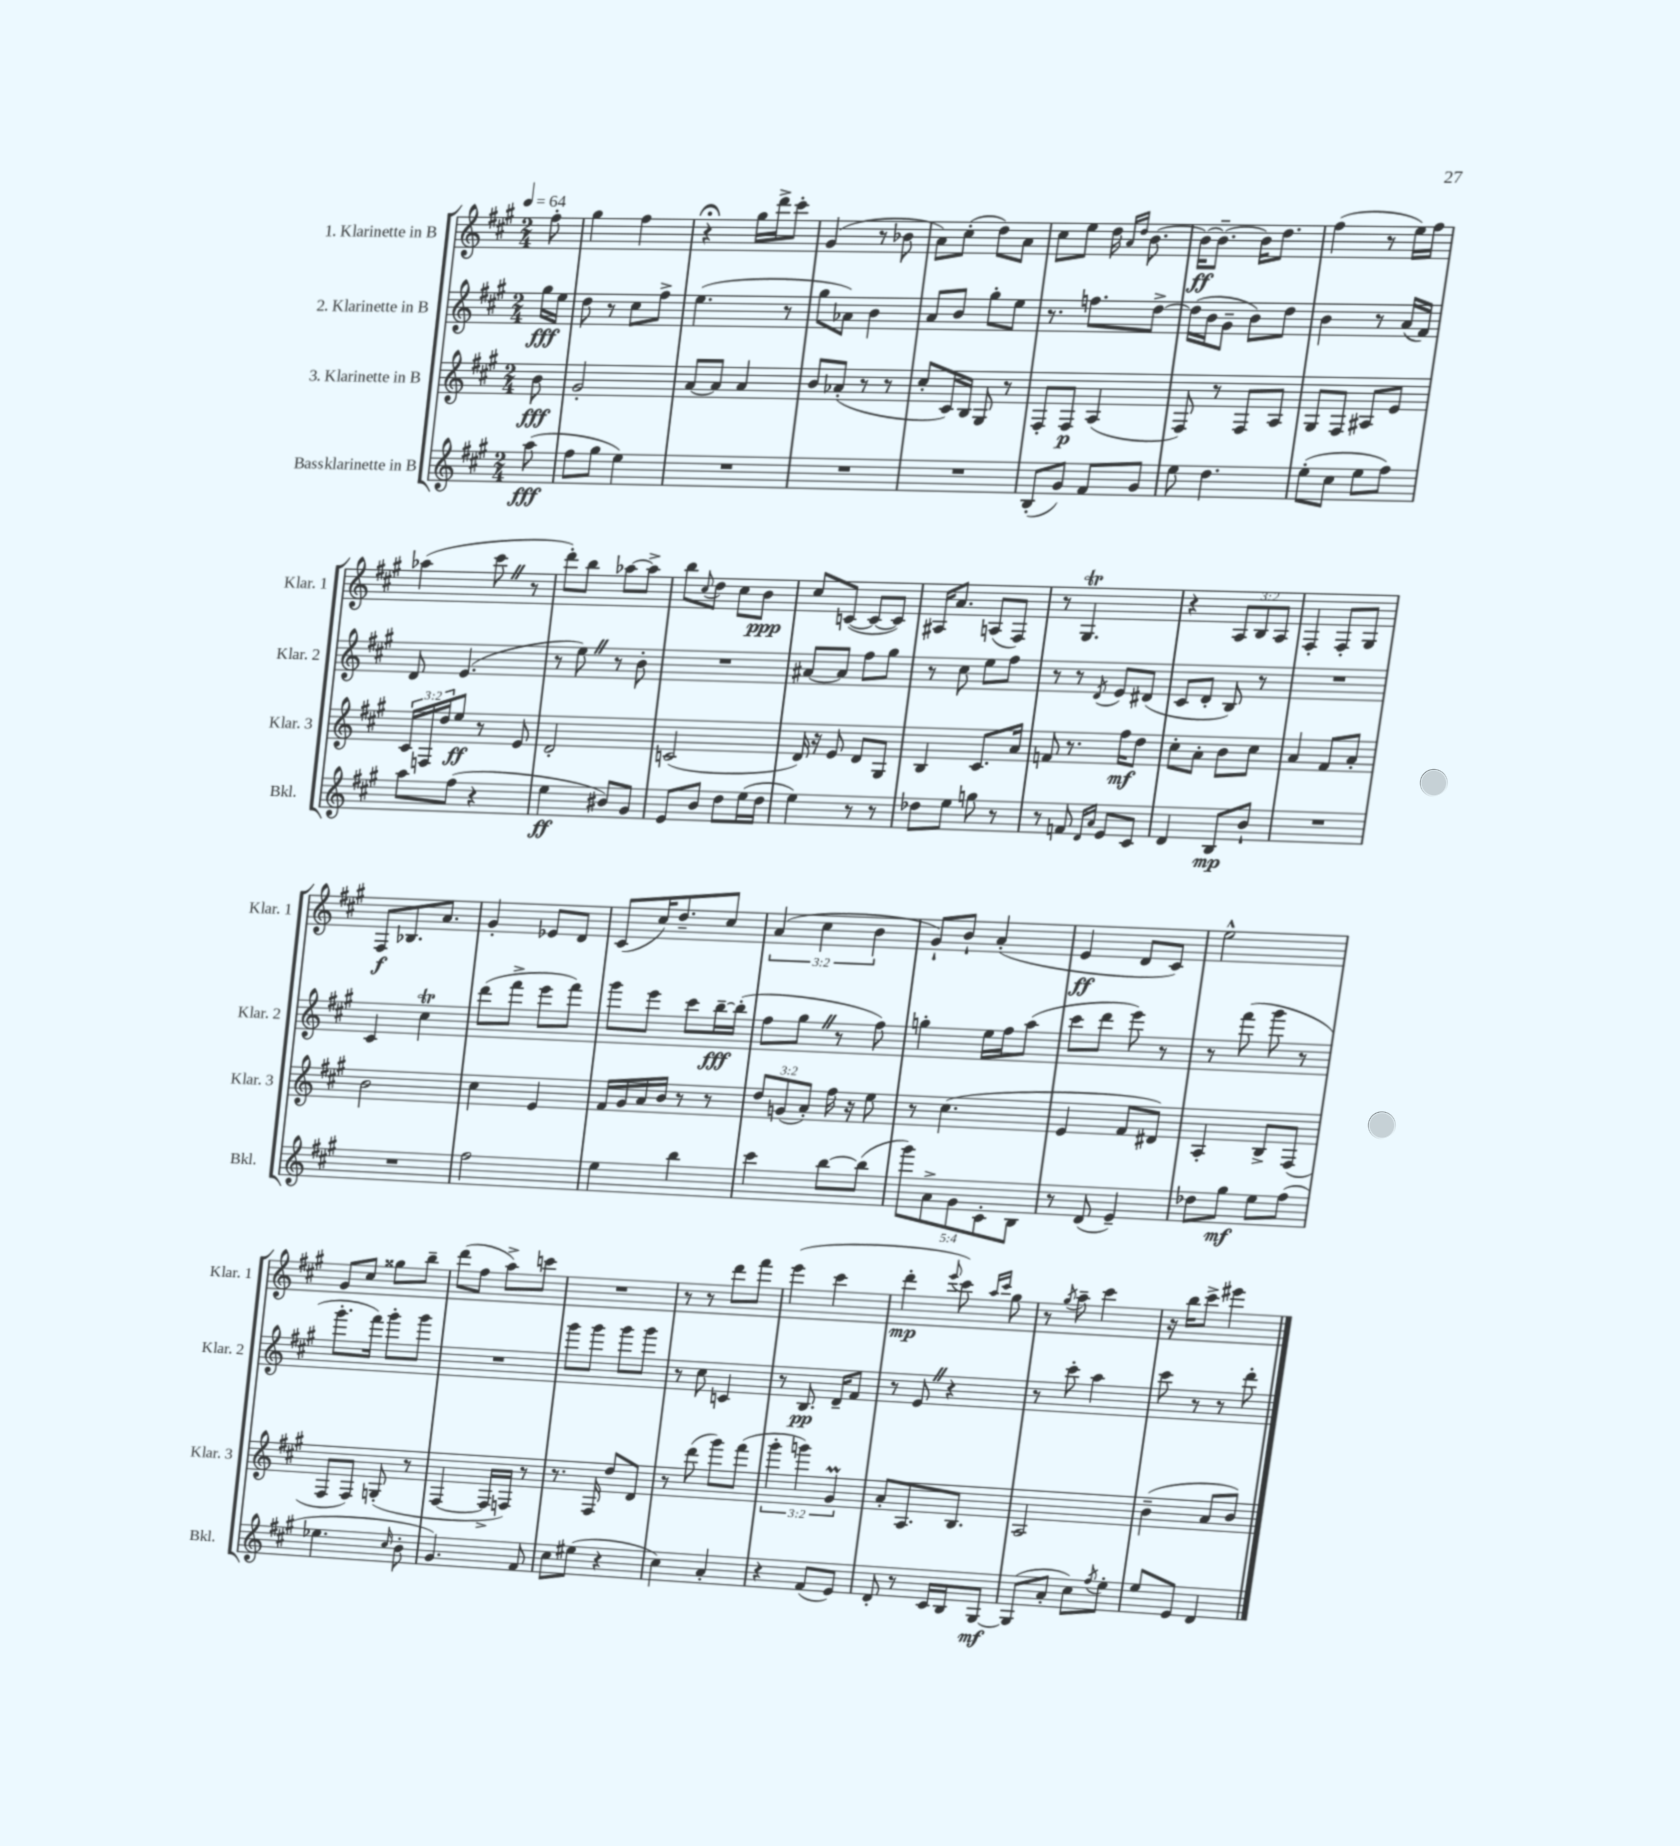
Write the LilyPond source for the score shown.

<<
\new StaffGroup <<
\new Staff = "s0" \with { instrumentName = "1. Klarinette in B" shortInstrumentName = "Klar. 1" } {
    \clef treble \key a \major \numericTimeSignature \time 2/4 \override Staff.TupletNumber.text = #tuplet-number::calc-fraction-text \partial 8 \tempo 4 = 64
    fis''8-. |
    gis''4 fis''4 |
    r4\fermata gis''16 d'''16-> cis'''8-. |
    gis'4( r8 bes'8 |
    a'8) cis''8-.( d''8) a'8 |
    cis''8 e''8 d''16 \grace { a'16 d''16 } b'8.~ |
    b'16~\ff b'8.~-- b'16 d''8. |
    fis''4( r8 e''16) fis''16 |
    aes''4( cis'''8 \once \override BreathingSign.text = \markup { \musicglyph "scripts.caesura.straight" } \breathe r8 |
    d'''8-.) b''8 aes''8~ aes''8-> |
    b''8 \appoggiatura { cis''8 } d''8 cis''8 b'8\ppp |
    cis''8 c'8~( c'8~ c'8) |
    ais16 a'8. a8( fis8) |
    r8 gis4.\trill |
    r4 \tuplet 3/2 { a8 b8 a8 } |
    fis4-. fis8-. gis8 |
    fis8\f bes8. a'8. |
    gis'4-. ees'8 d'8 |
    cis'8( cis''16) d''8.-- cis''8 |
    \tuplet 3/2 { a'4( cis''4 b'4 } |
    gis'8-!) b'8-! a'4-.( |
    e'4\ff d'8 cis'8) |
    e''2-^ |
    gis'8 cis''8 gisis''8 b''8-- |
    d'''8( fis''8 a''8->) c'''8 |
    R2 |
    r8 r8 d'''8 fis'''8 |
    e'''4( cis'''4 |
    d'''4-.\mp \appoggiatura { e'''8 } cis'''8) \grace { a''16 cis'''16 } gis''8 |
    r8 \acciaccatura { gis''8 } a''8-- cis'''4 |
    r16 b''16 cis'''8-> eis'''4 \bar "|." |
}
\new Staff = "s1" \with { instrumentName = "2. Klarinette in B" shortInstrumentName = "Klar. 2" } {
    \clef treble \key a \major \numericTimeSignature \time 2/4 \partial 8
    gis''16\fff e''16 |
    d''8 r8 cis''8 fis''8-> |
    e''4.( r8 |
    gis''8 aes'8) b'4 |
    a'8 b'8 gis''8-. e''8 |
    r8. f''8. d''8~-> |
    d''16( b'16 gis'8-- b'8) d''8 |
    b'4 r8 a'16( fis'16) |
    d'8 e'4.( |
    r8 e''8) \once \override BreathingSign.text = \markup { \musicglyph "scripts.caesura.straight" } \breathe r8 b'8-. |
    R2 |
    ais'8~ ais'8 fis''8 gis''8 |
    r8 cis''8 e''8 fis''8 |
    r8 r8 \acciaccatura { d'8 } e'8 dis'8( |
    cis'8 d'8-. b8) r8 |
    R2 |
    cis'4 cis''4\trill |
    d'''8( fis'''8-> e'''8 fis'''8) |
    gis'''8 e'''8 cis'''8 b''16~--\fff b''16-.( |
    fis''8 gis''8 \once \override BreathingSign.text = \markup { \musicglyph "scripts.caesura.straight" } \breathe r8 fis''8) |
    g''4-. e''16 fis''16 a''8( |
    cis'''8 d'''8 e'''8) r8 |
    r8 fis'''8( gis'''8 r8 |
    gis'''8.-. fis'''16) gis'''8-. gis'''8 |
    R2 |
    gis'''8 gis'''8 gis'''8 gis'''8 |
    r8 cis''8 c'4 |
    r8 b8.\pp d'16-- fis'8 |
    r8 e'8 \once \override BreathingSign.text = \markup { \musicglyph "scripts.caesura.straight" } \breathe r4 |
    r8 cis'''8-. a''4 |
    cis'''8 r8 r8 d'''8-. \bar "|." |
}
\new Staff = "s2" \with { instrumentName = "3. Klarinette in B" shortInstrumentName = "Klar. 3" } {
    \clef treble \key a \major \numericTimeSignature \time 2/4 \override Staff.TupletNumber.text = #tuplet-number::calc-fraction-text \partial 8
    b'8\fff |
    gis'2-. |
    a'8~ a'8 a'4 |
    b'8 aes'8-.( r8 r8 |
    cis''8-. cis'16) b16 gis8 r8 |
    fis8-. fis8\p a4( |
    fis8) r8 fis8 a8 |
    gis8 fis8 ais8 e'8 |
    \tuplet 3/2 { cis'16 f16 d''16 } e''8\ff r8 e'8 |
    d'2-. |
    c'2( |
    d'16) r16 e'8 d'8 gis8 |
    b4 cis'8. a'16 |
    f'8 r8. fis''16\mf d''8 |
    cis''8-. a'8-. b'8 cis''8 |
    a'4 fis'8 a'8-. |
    b'2 |
    cis''4 e'4 |
    fis'16 gis'16 a'16 b'16 r8 r8 |
    \tuplet 3/2 { d''8 g'8( a'8-.) } fis''16 r16 e''8 |
    r8 cis''4.( |
    e'4 fis'8 dis'8) |
    a4-. b8-> fis8( |
    fis8 fis8) g8-.( r8 |
    fis4~ fis16-> f16) r8 |
    r8. fis16 d''8 d'8 |
    r8 d'''8( gis'''8) fis'''8( |
    \tuplet 3/2 { gis'''4-. g'''4) gis'4\prall } |
    a'8-. a8. b8. |
    a2 |
    b'4--( a'8 b'8) \bar "|." |
}
\new Staff = "s3" \with { instrumentName = "Bassklarinette in B" shortInstrumentName = "Bkl." } {
    \clef treble \key a \major \numericTimeSignature \time 2/4 \override Staff.TupletNumber.text = #tuplet-number::calc-fraction-text \partial 8
    a''8\fff( |
    fis''8 gis''8 e''4) |
    R2 |
    R2 |
    R2 |
    b8-.( gis'8) fis'8 gis'8 |
    e''8 d''4. |
    e''8-.( cis''8 e''8 fis''8) |
    a''8 fis''8( r4 |
    e''4\ff bis'8) gis'8 |
    e'8 b'8 d''8 e''16( d''16 |
    e''4) r8 r8 |
    des''8 e''8 g''8 r8 |
    r8 f'8 \grace { d'16 a'16 } e'8 cis'8 |
    d'4 b8\mp b'8-! |
    R2 |
    R2 |
    fis''2 |
    e''4 b''4 |
    cis'''4 b''8~ b''8( |
    \tuplet 5/4 { gis'''8) a'8-> gis'8 cis'8-. b8 } |
    r8 d'8( e'4--) |
    des''8 gis''8\mf e''8 fis''8( |
    ees''4. \grace { cis''16 } b'8-. |
    gis'4.) fis'8 |
    cis''8 eis''8( r4 |
    cis''4) a'4-. |
    r4 fis'8( e'8) |
    d'8-. r8 cis'16 b16 gis8~\mf |
    gis8( a'8-. cis''8) \acciaccatura { fis''8 } e''8-. |
    e''8 e'8 d'4 \bar "|." |
}
>>
>>
\layout { \context { \Score \remove "Bar_number_engraver" } }
